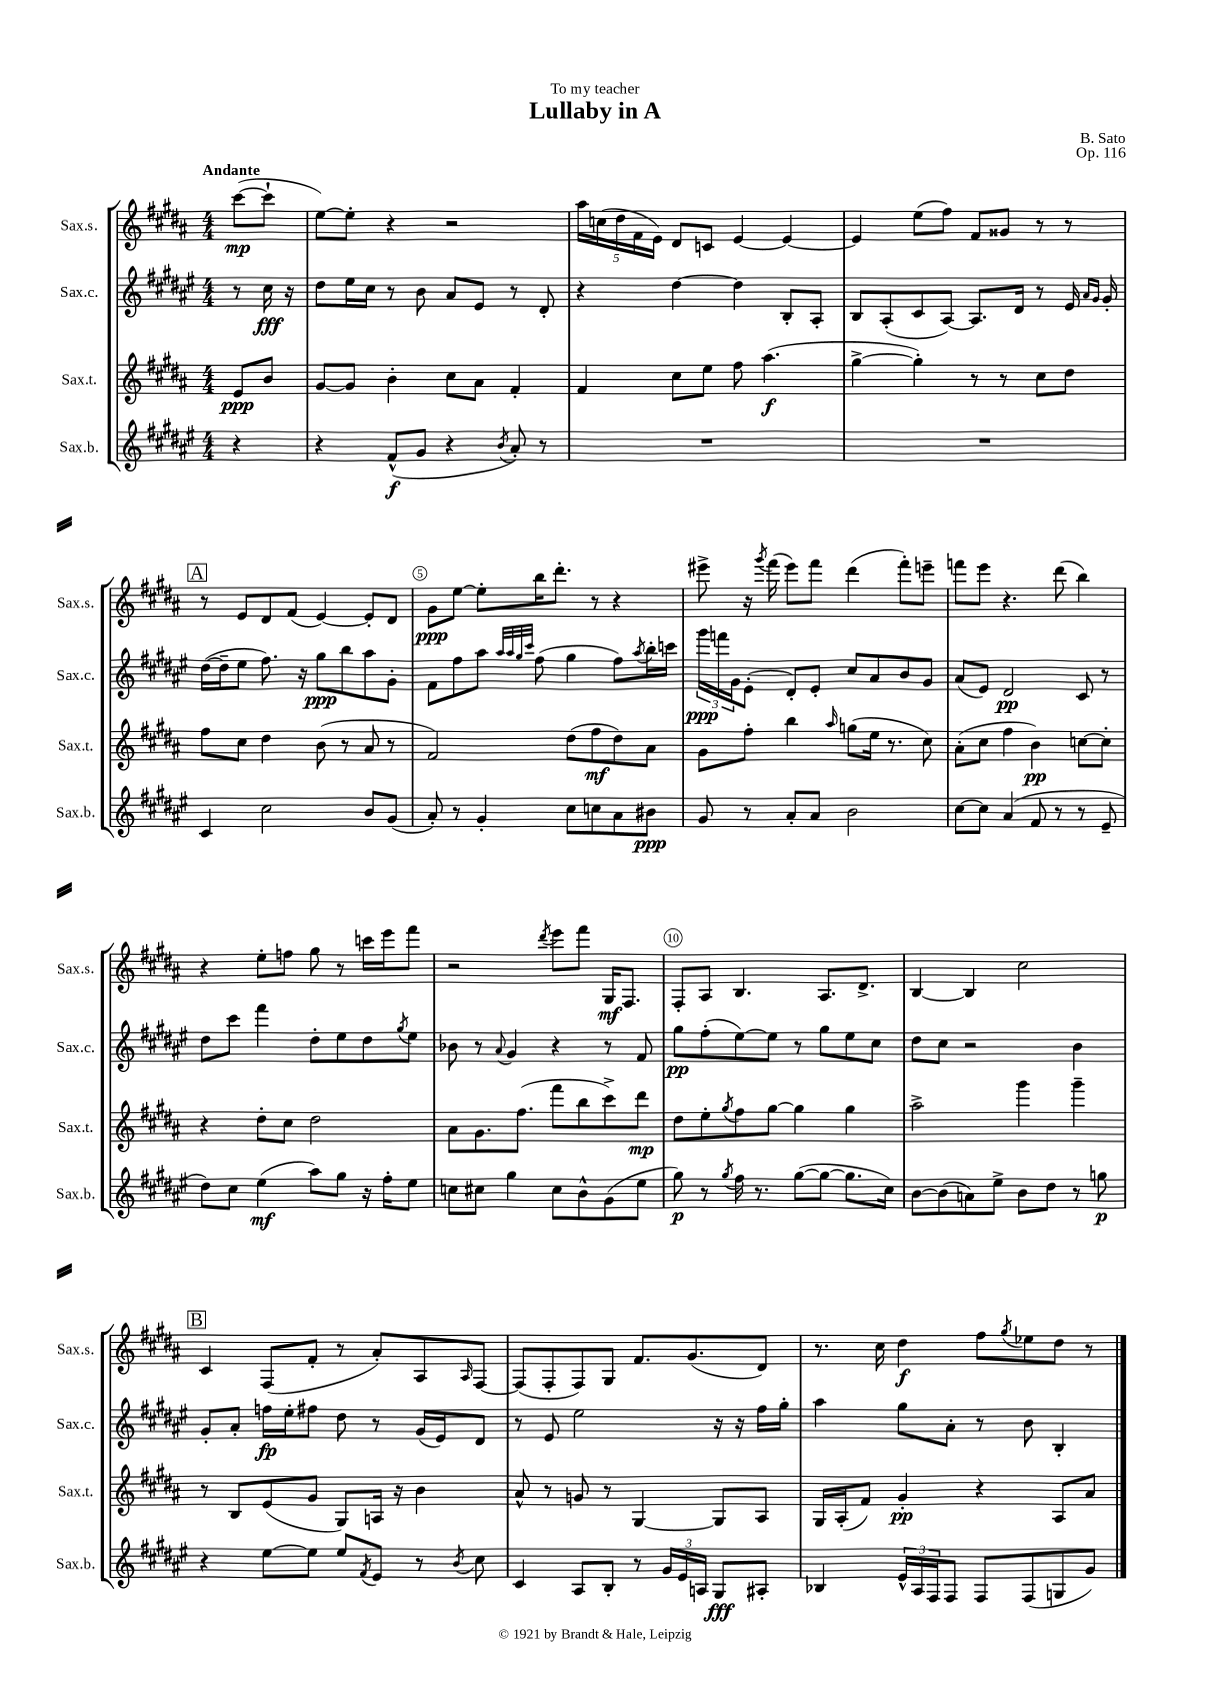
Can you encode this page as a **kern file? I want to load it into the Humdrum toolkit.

**kern	**kern	**kern	**kern
*staff4	*staff3	*staff2	*staff1
*clefG2	*clefG2	*clefG2	*clefG2
*k[f#c#g#d#a#e#]	*k[f#c#g#d#a#]	*k[f#c#g#d#a#e#]	*k[f#c#g#d#a#]
*M4/4	*M4/4	*M4/4	*M4/4
4r	8e	8r	([8ccc#
.	8b	16cc#	8ccc#`]
.	.	16r	.
=	=	=	=
4r	[8g#	8dd#	[8ee)
.	8g#]	16ee#	8ee']
.	.	16cc#	.
(8f#^^	4b'	8r	4r
8g#	.	8b	.
4r	8cc#	8a#	2r
.	8a#	8e#	.
8qb	.	.	.
8a#')	4f#'	8r	.
8r	.	8d#'	.
=	=	=	=
1r	4f#	4r	20aa#
.	.	.	(20cc
.	.	.	20dd#
.	.	.	20f#
.	.	.	20e)
.	8cc#	[4dd#	8d#
.	8ee	.	8c
.	8ff#	4dd#]	[4e
.	(4.aa#	.	.
.	.	8B'	4e_
.	.	8A#'	.
=	=	=	=
1r	[4gg#^	8B	4e]
.	.	(8A#'	.
.	4gg#'])	8c#	(8ee
.	.	[8A#)	8ff#)
.	8r	8.A#]	8f#
.	8r	.	8g##
.	.	16d#	.
.	8cc#	8r	8r
.	8dd#	16e#	8r
.	.	16qqa#	.
.	.	16qqg#	.
.	.	16g#'	.
=	=	=	=
4c#	8ff#	([16dd#	8r
.	.	16dd#~]	.
.	8cc#	8ee#	8e
2cc#	4dd#	8.ff#)	8d#
.	.	.	(8f#
.	.	16r	.
.	(8b	8gg#	[4e)
.	8r	8bb	.
8b	8a#	8aa#	8e']
(8g#	8r	8g#'	8d#
=	=	=	=
8a#')	2f#)	8f#	8g#
8r	.	8ff#	[8ee
4g#'	.	8aa#	8ee']
.	.	32qqaa#	.
.	.	32qqaa#	.
.	.	32qqgg#	.
.	.	32qqccc#	.
.	.	(8ff#	16bb
.	.	.	8.ddd#'
8cc#	(8dd#	4gg#	.
8cc	8ff#	.	8r
8a#	8dd#)	8ff#)	4r
.	.	8qaa#	.
8b#	8a#	16bb'	.
.	.	16ccc	.
=	=	=	=
8g#	8g#	24ggg#	8eee#^
.	.	24fff	.
.	.	24g#	.
8r	8ff#'	(8e#'	16r
.	.	.	8qggg#
.	.	.	(16fff#
8a#'	4bb	8d#')	8eee#)
8a#	.	8e#'	8fff#
.	16qqaa#	.	.
2b	(8gg	8cc#	(4ddd#
.	16ee	8a#	.
.	8.r	.	.
.	.	8b	8fff#')
.	8cc#)	8g#	8eee~
=	=	=	=
[8cc#	(8a#'	(8a#	8fff
8cc#]	8cc#	8e#)	8eee
(4a#	4ff#	2d#	4.r
8f#	4b)	.	.
8r	.	.	(8ddd#
8r	[8cc	8c#	4bb)
8e#~	8cc']	8r	.
=	=	=	=
8dd#)	4r	8dd#	4r
8cc#	.	8ccc#	.
(4ee#	8dd#'	4fff#	8ee'
.	8cc#	.	8ff
8aa#)	2dd#	8dd#'	8gg#
8gg#	.	8ee#	8r
16r	.	8dd#	16ccc
16ff#'	.	.	16eee
.	.	8qgg#	.
8ee#	.	8ee#	8fff#
=	=	=	=
8cc	8a#	8b-	2r
8cc#	8.g#	8r	.
.	.	8qqa#	.
4gg#	.	4g#	.
.	(8.ff#	.	.
.	.	.	8qddd#
8cc#	8fff#	4r	8eee
8b^^	8bb	.	8fff#
(8g#	8ccc#^)	8r	16G#
.	.	.	8.F#
8ee#	8ddd#	8f#	.
=	=	=	=
8gg#)	8dd#	8gg#	8F#'
8r	8ee'	(8ff#'	8A#
8qgg#	8qgg#	.	.
16ff#	8ff#	[8ee#)	4.B
8.r	.	.	.
.	[8gg#	8ee#]	.
([8gg#	4gg#]	8r	.
8gg#_	.	8gg#	8.A#
8.gg#]	4gg#	8ee#	.
.	.	.	8.d#^
.	.	8cc#	.
16cc#)	.	.	.
=	=	=	=
[8b	2aa#^	8dd#	[4B
(8b]	.	8cc#	.
8a)	.	2r	4B]
8ee#^	.	.	.
8b	4ggg#	.	2cc#
8dd#	.	.	.
8r	4ggg#~	4b	.
8gg	.	.	.
=	=	=	=
4r	8r	8g#'	4c#
.	8B	8a#'	.
[8ee#	(8e	16ff	(8F#
.	.	16ee#'	.
8ee#]	8g#	8ff#	8f#'
8ee#	8G#)	8dd#	8r
8qf#	.	.	.
8e#	16A	8r	8a#')
.	16r	.	.
8r	4b	(16g#	8A#
.	.	16e#)	.
8qb	.	.	16qqA#
8cc#	.	8d#	[8F#
=	=	=	=
4c#	8a#^^	8r	(8F#]
.	8r	8e#	8F#'
8A#	8g	2ee#	8F#)
8B'	8r	.	8G#
8r	[4G#	.	8.f#
24g#	.	.	.
24e#	.	.	.
.	.	.	(8.g#
24A	.	.	.
8G#	8G#]	16r	.
.	.	16r	.
8A#'	8A#	16ff#	8d#)
.	.	16gg#'	.
=	=	=	=
4B-	16G#	4aa#	8.r
.	(16A#'	.	.
.	8f#)	.	.
.	.	.	16cc#
24e#^^	4g#'	8gg#	4dd#
24A#	.	.	.
24F#	.	.	.
8F#	.	8a#'	.
8F#	4r	8r	8ff#
.	.	.	8qgg#
(8F#	.	8b	8ee-
8G	8A#	4B'	8dd#
8g#)	8a#	.	8r
==	==	==	==
*-	*-	*-	*-
